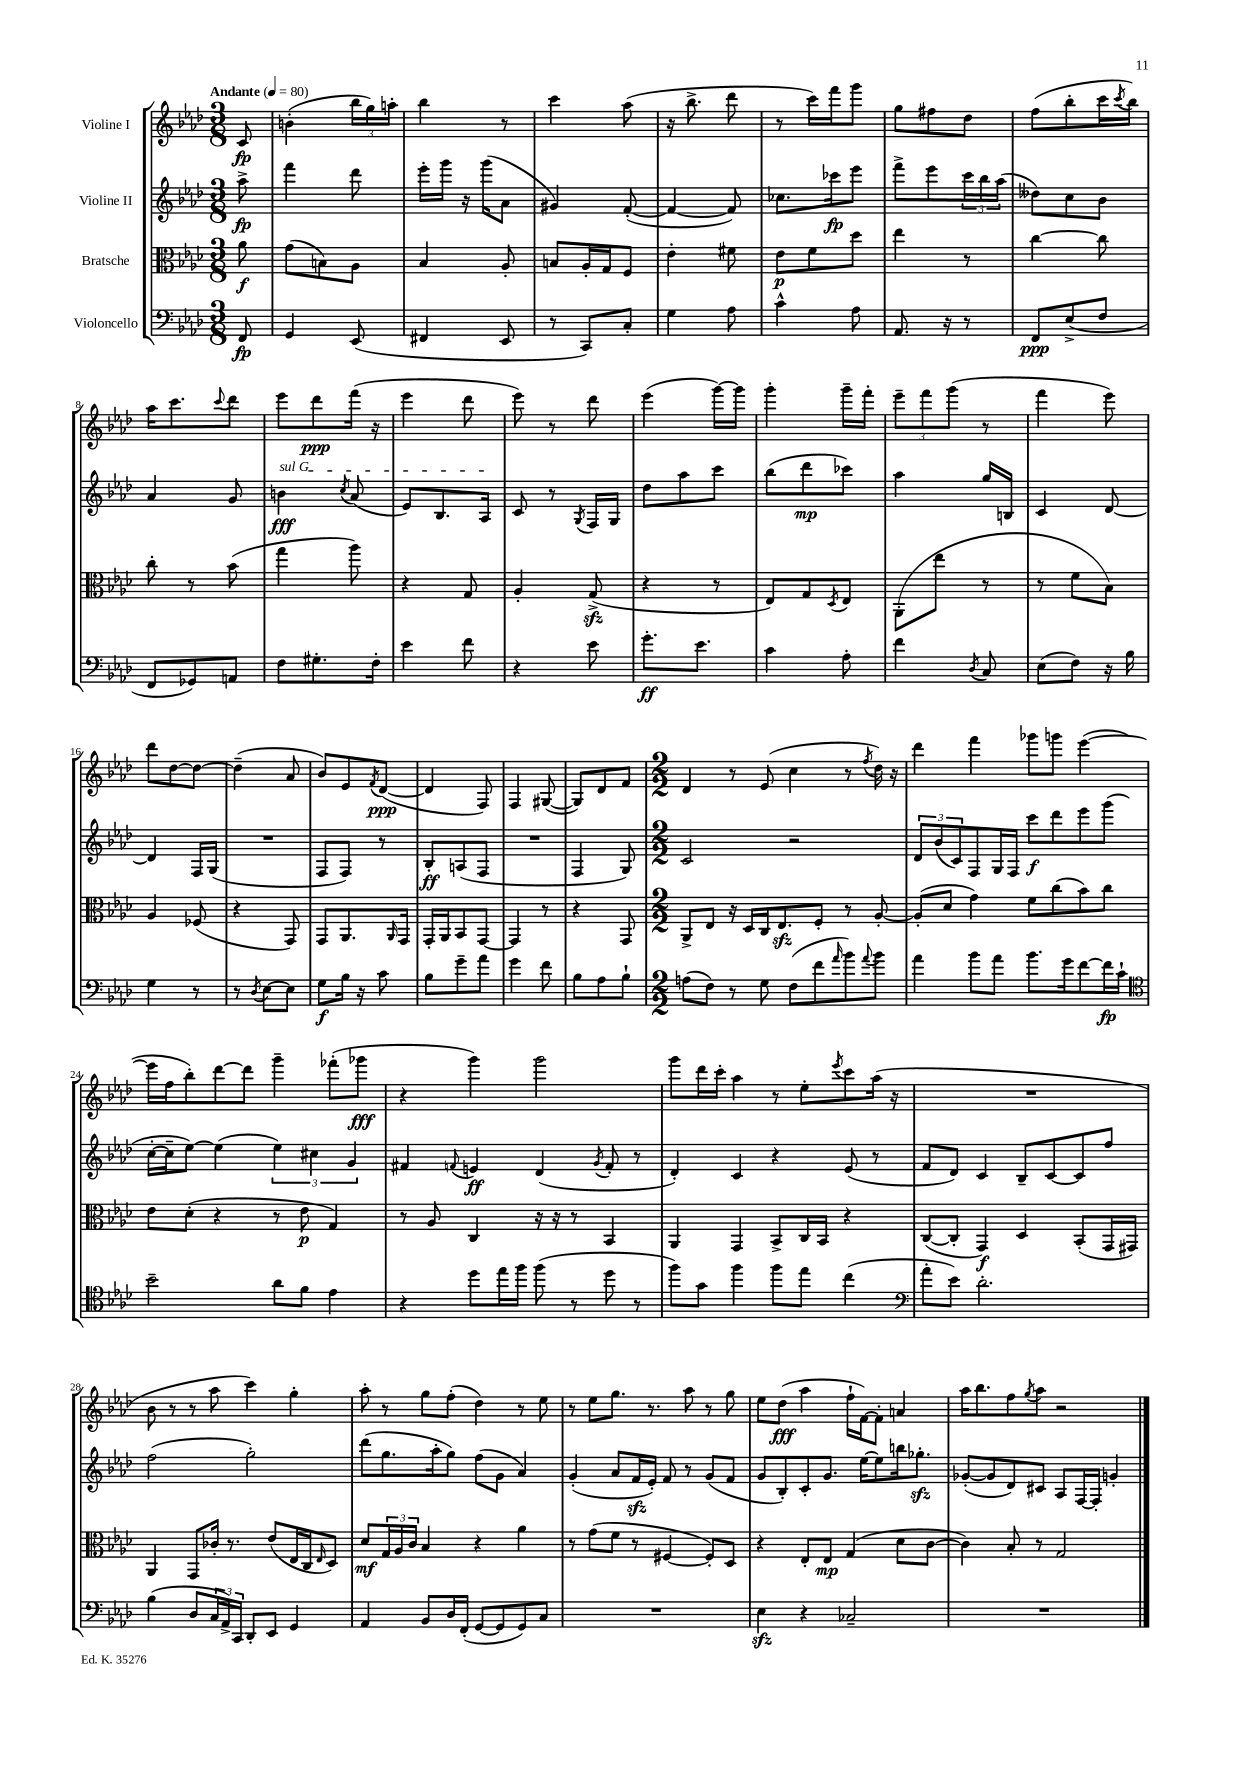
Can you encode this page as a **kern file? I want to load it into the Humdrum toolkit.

**kern	**kern	**kern	**kern
*staff4	*staff3	*staff2	*staff1
*clefF4	*clefC3	*clefG2	*clefG2
*k[b-e-a-d-]	*k[b-e-a-d-]	*k[b-e-a-d-]	*k[b-e-a-d-]
*M3/8	*M3/8	*M3/8	*M3/8
*MM80	*MM80	*MM80	*MM80
8FF	8a-	8aa-^	8c
=	=	=	=
4GG	(8g	4fff	(4b'
.	8B)	.	.
(8EE-	8A-	8ddd-	24bb-
.	.	.	24gg)
.	.	.	24aa'
=	=	=	=
4FF#	4B-	16eee-'	4bb-
.	.	16ggg	.
.	.	16r	.
.	.	(16ggg	.
8EE-	8A-'	8a-	8r
=	=	=	=
8r	8B	4g#)	4ccc
8CC)	16A-'	.	.
.	16G	.	.
8C'	8F	([8f'	(8aa-
=	=	=	=
4G	4e-'	4f_	16r
.	.	.	8.bb-^
8A-	8f#	8f])	8ddd-
=	=	=	=
4c^^	8e-	8.cc-	8r
.	8f	.	16ccc)
.	.	16ccc-	16fff
8A-	8dd-	8eee-	8ggg
=	=	=	=
8.AA-	4ee-	8fff^	8gg
.	.	8eee-	8ff#
16r	.	.	.
8r	8r	24ccc	8dd-
.	.	24bb-	.
.	.	(24aa-	.
=	=	=	=
8FF	[4cc	8dd--)	(8ff
(8E-^	.	8cc	8bb-'
8F	8cc]	8b-	16ccc
.	.	.	8qccc
.	.	.	16bb-)
=	=	=	=
8FF	8cc'	4a-	16aa-
.	.	.	8.ccc
8GG-)	8r	.	.
.	.	.	8qqccc
8AA	(8b-	8g	8ddd-
=	=	=	=
8F	4gg	4b	8eee-
8.G#'	.	.	8ddd-
.	.	8qcc	.
.	8aa-)	(8a-	(16fff
16F'	.	.	16r
=	=	=	=
4e-	4r	8e-)	4eee-
.	.	8.B-	.
8f	8G	.	8ddd-
.	.	16A-	.
=	=	=	=
4r	4A-'	8c	8eee-)
.	.	8r	8r
.	.	8qG	.
8e-	(8G^	16F	8ddd-
.	.	16G	.
=	=	=	=
8.g'	4r	8dd-	(4eee-
.	.	8aa-	.
8.e-	.	.	.
.	8r	8ccc	[16ggg)
.	.	.	16ggg]
=	=	=	=
4c	8E-)	(8bb-	4ggg'
.	8G	8ddd-	.
.	8qD-	.	.
8A-'	8E-	8ccc-)	16ggg~
.	.	.	16fff'
=	=	=	=
4f	(8AA-'	4aa-	12eee-~
.	.	.	12fff
.	8ee-	.	.
.	.	.	(12ggg
8qD-	.	.	.
8C	8r	16gg	8r
.	.	16B	.
=	=	=	=
(8E-	8r	4c	4fff
8F)	8f	.	.
16r	8B-)	[8d-	8eee-)
16B-	.	.	.
=	=	=	=
4G	4A-	4d-]	8ddd-
.	.	.	[8dd-
8r	(8F-	16F	8dd-_
.	.	(16G	.
=	=	=	=
8r	4r	4.r	(4dd-~]
8qD-	.	.	.
[8E-	.	.	.
8E-]	8GG)	.	8a-
=	=	=	=
8G	8GG	8F	8b-)
16B-	8.AA-	8F)	8e-
16r	.	.	.
.	.	.	8qf
8c	.	8r	([8d-
.	16qqAA-	.	.
.	16GG	.	.
=	=	=	=
8B-	16GG'	8B-'	4d-]
.	16AA-	.	.
8g~	8BB-	(8A	.
8a-	[8GG	8F	8F)
=	=	=	=
4g	4GG]	4.r	4F
8f	8r	.	([8G#
=	=	=	=
8B-	4r	4F	8G#])
8A-	.	.	8d-
8B-`	8GG	8G)	8f
=	=	=	=
*M2/2	*M2/2	*M2/2	*M2/2
(8A	8AA-^	2c	4d-
8F)	8E-	.	.
8r	16r	.	8r
.	16D-	.	.
8G	16C	.	(8e-
.	8.E-	.	.
(8F	.	2r	4cc
8f	8F'	.	.
16qqa-	.	.	.
8b-)	8r	.	8r
8qqa-	.	.	8qff
8b-	[8A-'	.	16dd-)
.	.	.	16r
=	=	=	=
4a-	(8A-']	12d-	4ddd-
.	.	(12b-	.
.	8d-	.	.
.	.	12c)	.
8b-	4g)	8F	4fff
8a-	.	16G	.
.	.	16F	.
8.b-	8f	8ccc	8ggg-
.	(8cc	8ddd-	8ggg
16g	.	.	.
[8f	8b-)	8eee-	([4eee-
16f]	8cc	(8ggg	.
16c`	.	.	.
=	=	=	=
*clefC4	*	*	*
2b-~	8e-	[16cc'	16eee-]
.	.	16cc~]	16ff
.	(8d-'	[8ee-)	8bb-')
.	4r	(4ee-]	[8ddd-
.	.	.	8ddd-]
8a-	8r	6ee-)	4ggg~
8f	8e-	.	.
.	.	6cc#	.
4e-	4G)	.	(8fff-'
.	.	6g	.
.	.	.	8ggg-
=	=	=	=
4r	8r	4f#	4r
.	8A-	.	.
.	.	8qqf	.
8dd-	4C	4e	4ggg)
16ee-	.	.	.
16ff	.	.	.
(8ff	16r	(4d-	2ggg
.	16r	.	.
8r	8r	.	.
.	.	8qg	.
8dd-	4BB-	8f'	.
8r	.	8r	.
=	=	=	=
8ff)	4AA-	4d-')	8ggg
8g	.	.	16ddd-
.	.	.	16ccc'
4ff	4GG	4c	4aa-
8ff	8BB-^	4r	8r
8ee-	16C	.	8ee-'
.	16BB-	.	.
.	.	.	8qeee-
(4cc	4r	(8e-	8ccc
.	.	8r	(16aa-
.	.	.	16r
=	=	=	=
*clefF4	*	*	*
8a-'	([8C	8f	1r
8e-)	8C']	8d-)	.
2.d-'	4GG)	4c	.
.	4D-	8B-~	.
.	.	[8c	.
.	(8BB-'	8c]	.
.	16GG	8ff	.
.	16GG#)	.	.
=	=	=	=
(4B-	4AA-	(2ff	8b-
.	.	.	8r
8D-	8GG	.	8r
24C	16c-'	.	8aa-
24AA-^)	.	.	.
.	8.r	.	.
24CC	.	.	.
8DD-'	.	2gg')	4ccc)
8EE-	(8e-	.	.
4GG	16E-	.	4gg'
.	16C	.	.
.	16qqE-	.	.
.	8D-)	.	.
=	=	=	=
4AA-	8d-	(8ddd-	8aa-'
.	24G	8.gg	8r
.	24A-	.	.
.	24c	.	.
8BB-	4B-	.	8gg
.	.	16aa-'	.
16D-	.	8gg)	(8ff'
(16FF'	.	.	.
[8GG	4r	(8ff	4dd-)
8GG]	.	8g	.
8GG)	4a-	4a-)	8r
8C	.	.	8ee-
=	=	=	=
1r	8r	(4g'	8r
.	(8g	.	8ee-
.	8f	8a-	8.gg
.	8r	16f	.
.	.	16e-')	8.r
.	[4F#	8f	.
.	.	8r	8aa-
.	8F#'])	(8g	8r
.	8D-	8f	8gg
=	=	=	=
4E-	4r	8g	8ee-
.	.	8B-')	(8dd-
4r	8E-'	8c'	4aa-
.	8E-	8.g	.
2C-~	(4G	.	16ff`
.	.	[16ee-	[16f)
.	.	8ee-]	8f']
.	8d-	16bb	4a
.	.	8.gg-'	.
.	[8c	.	.
=	=	=	=
1r	4c])	([8g-'	16aa-
.	.	.	8.bb-
.	.	8g-]	.
.	8B-'	8d-)	8ff
.	.	.	8qgg
.	8r	8c#	8aa-
.	2G	8A-	2r
.	.	[16F	.
.	.	16F']	.
.	.	4g'	.
==	==	==	==
*-	*-	*-	*-
